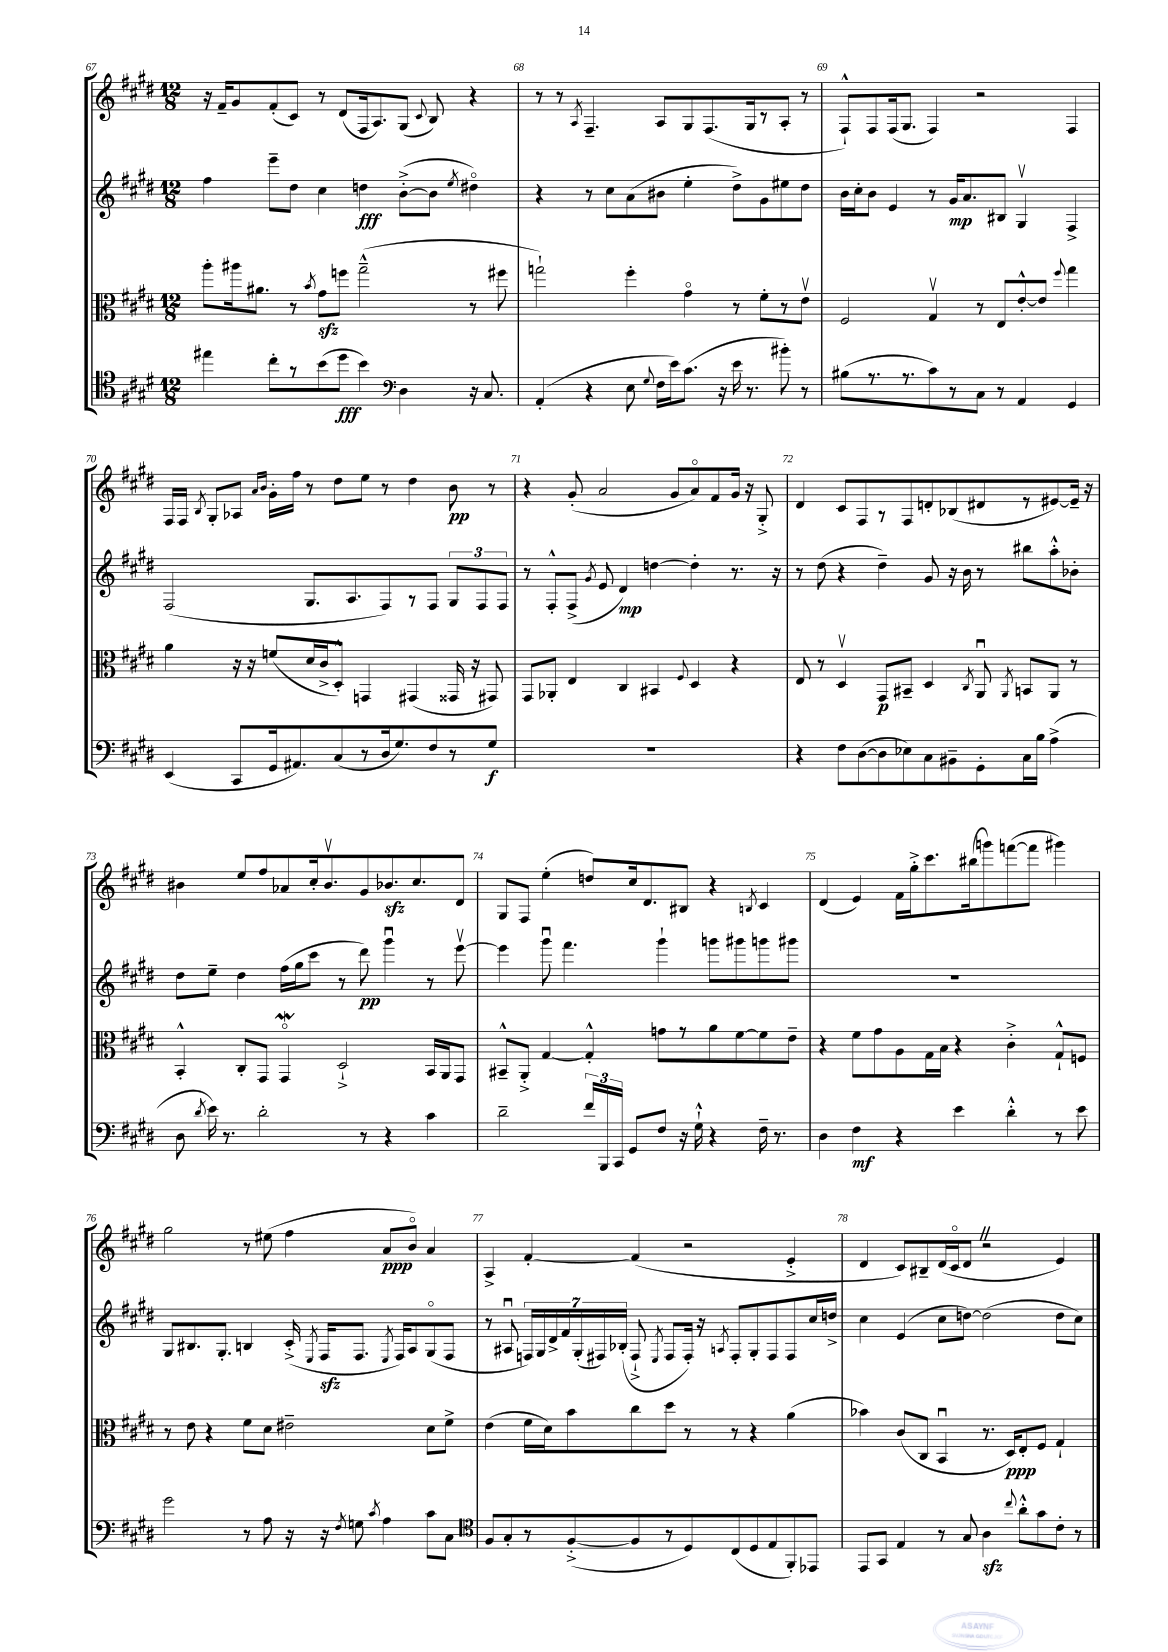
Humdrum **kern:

**kern	**dynam	**kern	**dynam	**kern	**dynam	**kern	**dynam
*part4	*part4	*part3	*part3	*part2	*part2	*part1	*part1
*staff4	*staff4	*staff3	*staff3	*staff2	*staff2	*staff1	*staff1
*clefC4	*	*clefC3	*	*clefG2	*	*clefG2	*
*k[f#c#g#d#]	*	*k[f#c#g#d#]	*	*k[f#c#g#d#]	*	*k[f#c#g#d#]	*
*M12/8	*	*M12/8	*	*M12/8	*	*M12/8	*
=67	=67	=67	=67	=67	=67	=67	=67
4ee#X\	.	8aa'\L	.	4ff#\	.	16r	.
.	.	.	.	.	.	16f#~/KL	.
.	.	16aa#X\k	.	.	.	8g#/	.
.	.	8.a#X\J	.	.	.	.	.
8cc#'\L	.	.	.	8eee~\L	.	(8f#'/	.
8r	.	8r	.	8dd#\J	.	8c#/J)	.
.	.	8qb/	.	.	.	.	.
(8b\	.	8g#zz\L	.	4cc#\	.	8r	.
8dd#\J	fff	8ffn\J	.	.	.	(8d#/L	.
4b\)	.	(2gg#~^^\	.	4ddn\	fff	16F#/k	.
.	.	.	.	.	.	8.A/)	.
*clefF4	*	*	*	*	*	*	*
4D#\	.	.	.	([8b'^\L	.	(8G#/J	.
.	.	.	.	.	.	8qqc#/	.
.	.	.	.	8b\J]	.	8B/)	.
.	.	.	.	8qee/	.	.	.
16r	.	8r	.	4dd#X\)	.	4r	.
8.C#/	.	.	.	.	.	.	.
.	.	8ff#X\	.	.	.	.	.
=68	=68	=68	=68	=68	=68	=68	=68
(4AA'/	.	2ggn`\)	.	4r	.	8r	.
.	.	.	.	.	.	8r	.
.	.	.	.	.	.	8qA/	.
4r	.	.	.	8r	.	4.F#~/	.
.	.	.	.	8cc#\L	.	.	.
8E\	.	4ff#'\	.	(8a\	.	.	.
8qqG#/	.	.	.	.	.	.	.
16F#\LL	.	.	.	8b#X\J	.	8A/L	.
16e\J)	.	.	.	.	.	.	.
(8.c#\J	.	4g#\	.	4ee'\	.	8G#/	.
.	.	.	.	.	.	(8.F#/	.
16r	.	.	.	.	.	.	.
16e\	.	8r	.	8dd#^\L)	.	.	.
8.r	.	.	.	.	.	16G#/k	.
.	.	8f#'\L	.	8g#\	.	8r	.
8b#X'\)	.	8r	.	8ee#X\	.	8A'/J	.
8r	.	8ev\J	.	8dd#\J	.	8r	.
=69	=69	=69	=69	=69	=69	=69	=69
(8B#X\L	.	2F#/	.	16b\LL	.	8F#`^^/L)	.
.	.	.	.	16cc#'\J	.	.	.
8.r	.	.	.	8b\J	.	8F#/	.
.	.	.	.	4e/	.	(16F#/k	.
8.r	.	.	.	.	.	8.G#/J	.
8c#\)	.	4G#v/	.	8r	.	4F#/)	.
8r	.	.	.	16g#/KL	mp	.	.
.	.	.	.	8.a/	.	.	.
8C#\J	.	8r	.	.	.	2r	.
8r	.	8E/L	.	8B#X/J	.	.	.
4AA/	.	[8e'^^/	.	4G#v/	.	.	.
.	.	8e/J]	.	.	.	.	.
.	.	8qqff#/	.	.	.	.	.
4GG#/	.	4gg#\	.	4F#^/	.	4F#/	.
!!LO:LB:g=z
=70	=70	=70	=70	=70	=70	=70	=70
(4EE/	.	4a\	.	(2F#/	.	16F#/LL	.
.	.	.	.	.	.	16F#/JJ	.
.	.	.	.	.	.	8qB/	.
.	.	.	.	.	.	8G#'/L	.
8CC#/L	.	16r	.	.	.	8A-X/J	.
.	.	16r	.	.	.	.	.
.	.	.	.	.	.	16qqa/LL	.
.	.	.	.	.	.	16qqb/JJ	.
16GG#/k	.	(8fn/L	.	.	.	16g#'\LL	.
8.AA#X/)	.	.	.	.	.	16ff#\JJ	.
.	.	16d#/L	.	8.G#/L	.	8r	.
.	.	16c#^/J	.	.	.	.	.
(8C#/	.	8D#'^^/J)	.	.	.	8dd#\L	.
.	.	.	.	8.A/	.	.	.
8r	.	4GGn/	.	.	.	8ee\J	.
16D#/k	.	.	.	8F#/)	.	8r	.
8.G#/)	.	.	.	.	.	.	.
.	.	(4GG#X/	.	8r	.	4dd#\	.
8F#/	.	.	.	8F#/J	.	.	.
8r	.	16GG##X/	.	12G#/L	.	8b\	pp
.	.	16r	.	.	.	.	.
.	.	.	.	12F#/	.	.	.
8G#/J	f	8GG#X/)	.	.	.	8r	.
.	.	.	.	12F#/J	.	.	.
=71	=71	=71	=71	=71	=71	=71	=71
1.r	.	8GG#/L	.	8r	.	4r	.
.	.	8AA-X'/J	.	8F#'^^/L	.	.	.
.	.	4E/	.	(8F#^/J	.	(8g#'/	.
.	.	.	.	8qg#/	.	.	.
.	.	.	.	8e/	.	2a/	.
.	.	4C#/	.	4d#/)	mp	.	.
.	.	4BB#X/	.	[4ddn\	.	.	.
.	.	.	.	.	.	8g#/L	.
.	.	8qqF#/	.	.	.	.	.
.	.	4D#/	.	4dd'\]	.	8a/)	.
.	.	.	.	.	.	8f#/	.
.	.	4r	.	8.r	.	16g#/Jk	.
.	.	.	.	.	.	16r	.
.	.	.	.	.	.	8G#'^/	.
.	.	.	.	16r	.	.	.
=72	=72	=72	=72	=72	=72	=72	=72
4r	.	8E/	.	8r	.	4d#/	.
.	.	8r	.	(8dd#\	.	.	.
8F#\L	.	4D#v/	.	4r	.	8c#/L	.
([8D#\	.	.	.	.	.	8F#/	.
8D#\]	.	8GG#/L	p	4dd#~\)	.	8r	.
8E-X\)	.	8BB#X~/J	.	.	.	8F#/	.
8C#\	.	4D#/	.	8g#/	.	8dn'/	.
8BB#X~\	.	.	.	16r	.	(8B-X/	.
.	.	.	.	16b\	.	.	.
.	.	8qC#/	.	.	.	.	.
8GG#'\	.	8AAu/	.	8r	.	8d#X/	.
.	.	8qAA/	.	.	.	.	.
16C#\L	.	8BBn/L	.	8bb#X\L	.	8r	.
16B\JJ	.	.	.	.	.	.	.
(4A^\	.	8AA/J	.	8aa'^^\	.	[8e#X/)	.
.	.	8r	.	8b-X'\J	.	16e#~/Jk]	.
.	.	.	.	.	.	16r	.
!!LO:LB:g=z
=73	=73	=73	=73	=73	=73	=73	=73
8D#\	.	4BB'^^/	.	8dd#\L	.	4b#X\	.
8qd#/	.	.	.	.	.	.	.
16e\)	.	.	.	8ee~\J	.	.	.
8.r	.	.	.	.	.	.	.
.	.	8C#'/L	.	4dd#\	.	8ee/L	.
2d#'\	.	8GG#/J	.	.	.	8ff#/	.
.	.	4GG#W/	.	(16ff#\LL	.	8a-X/	.
.	.	.	.	16gg#\J	.	.	.
.	.	.	.	8ccc#\J	.	16cc#'/k	.
.	.	.	.	.	.	8.b#v/	.
.	.	2D#`^/	.	8r	.	.	.
8r	.	.	.	8ddd#\)	pp	8g#/	.
4r	.	.	.	4ggg#u\	.	8.b-Xzz/	.
.	.	.	.	.	.	8.cc#/	.
4c#\	.	16BB/LL	.	8r	.	.	.
.	.	16AA/J	.	.	.	.	.
.	.	8GG#/J	.	[8eeev\	.	8d#/J	.
=74	=74	=74	=74	=74	=74	=74	=74
2d#~\	.	8BB#X~^^/L	.	4eee\]	.	8G#/L	.
.	.	8AA'^/J	.	.	.	8F#/J	.
.	.	[4G#/	.	8ggg#u\	.	(4ee'\	.
.	.	.	.	4.fff#\	.	.	.
24f#/LL	.	4G#'^^/]	.	.	.	8ddn/L)	.
24BBB/	.	.	.	.	.	.	.
24CC#/JJ	.	.	.	.	.	.	.
8GG#/L	.	.	.	.	.	16cc#/k	.
.	.	.	.	.	.	8.d#/	.
8F#/J	.	8gn\L	.	4ggg#`\	.	.	.
16r	.	8r	.	.	.	8B#X/J	.
16G#`^^\	.	.	.	.	.	.	.
4r	.	8a\	.	8gggn\L	.	4r	.
.	.	[8f#\	.	8ggg#X\	.	.	.
.	.	.	.	.	.	8qBn/	.
16F#~\	.	8f#\]	.	8gggn\	.	4c#/	.
8.r	.	.	.	.	.	.	.
.	.	8e~\J	.	8ggg#X\J	.	.	.
=75	=75	=75	=75	=75	=75	=75	=75
4D#\	.	4r	.	1.r	.	(4d#/	.
4F#\	mf	8f#\L	.	.	.	4e/)	.
.	.	8g#\	.	.	.	.	.
4r	.	8A\	.	.	.	16f#\LL	.
.	.	.	.	.	.	16gg#'^\J	.
.	.	16G#\L	.	.	.	8.ccc#\	.
.	.	16B\JJ	.	.	.	.	.
4e\	.	4r	.	.	.	.	.
.	.	.	.	.	.	(16bb#X\k	.
.	.	.	.	.	.	8gggn\)	.
4d#'^^\	.	4c#'^\	.	.	.	([8fffn\	.
.	.	.	.	.	.	8fff\J]	.
8r	.	8G#`^^/L	.	.	.	4ggg#X\)	.
8e\	.	8Fn/J	.	.	.	.	.
!!LO:LB:g=z
=76	=76	=76	=76	=76	=76	=76	=76
2g#\	.	8r	.	8G#/L	.	2gg#\	.
.	.	8e\	.	8.B#X/	.	.	.
.	.	4r	.	.	.	.	.
.	.	.	.	8.G#'/J	.	.	.
8r	.	8f#\L	.	4Bn/	.	8r	.
8A\	.	8d#\J	.	.	.	(8ee#X\	.
16r	.	2e#X~\	.	(16c#'^/	.	4ff#\	.
.	.	.	.	8qE/	.	.	.
16r	.	.	.	16F#zz/KL	.	.	.
8qF#/	.	.	.	.	.	.	.
8Gn\	.	.	.	8.F#/J	.	.	.
8qc#/	.	.	.	.	.	.	.
4A\	.	.	.	.	.	8a/L	ppp
.	.	.	.	8qE/	.	.	.
.	.	.	.	16F#/KL)	.	.	.
.	.	.	.	8A/	.	8b/J)	.
8c#\L	.	8d#\L	.	(8G#/	.	4a/	.
8C#\J	.	8f#^\J	.	8F#/J	.	.	.
=77	=77	=77	=77	=77	=77	=77	=77
*clefC4	*	*	*	*	*	*	*
8F#/L	.	(4e\	.	8r	.	4A^/	.
8G#'/	.	.	.	8A#Xu/	.	.	.
8r	.	16f#\LL	.	28Fn/LL)	.	[4f#'/	.
.	.	.	.	28G#/	.	.	.
.	.	16d#\J)	.	.	.	.	.
.	.	.	.	28d#^/	.	.	.
.	.	.	.	28f#/	.	.	.
([8F#'^/	.	8b\	.	.	.	.	.
.	.	.	.	(28G#'/	.	.	.
.	.	.	.	28F#X/)	.	.	.
.	.	.	.	(28B-X'/JJ	.	.	.
8F#/]	.	8cc#\	.	8F#`^/	.	(4f#/]	.
.	.	.	.	8qE/	.	.	.
8r	.	8dd#\J	.	8F#/L	.	.	.
8D#/)	.	8r	.	16F#'/Jk)	.	2r	.
.	.	.	.	16r	.	.	.
.	.	.	.	8qAn/	.	.	.
(8C#/	.	8r	.	8F#'/L	.	.	.
8D#/	.	4r	.	8G#'/	.	.	.
8E/	.	.	.	8F#/	.	.	.
8FF#'/)	.	(4a\	.	8F#/	.	4e'^/	.
8EE-X/J	.	.	.	16cc#/L	.	.	.
.	.	.	.	16ddn^/JJ	.	.	.
=78	=78	=78	=78	=78	=78	=78	=78
8EE/L	.	4b-X\)	.	4cc#\	.	4d#/	.
8GG#/J	.	.	.	.	.	.	.
4E/	.	(8c#/L	.	(4e/	.	8c#/L)	.
.	.	8C#/J	.	.	.	8B#X~/	.
8r	.	4BBu/	.	8cc#\L	.	(16d#/L	.
.	.	.	.	.	.	16c#/J	.
8G#/	.	.	.	[8ddn\J)	.	8d#Z/J	.
4Azz\	.	8.r	.	(2dd\]	.	2r	.
.	.	16D#/KL)	ppp	.	.	.	.
8qqcc#/	.	.	.	.	.	.	.
8a'^^\L	.	8E'/	.	.	.	.	.
8g#\	.	8F#/J	.	.	.	.	.
8c#'\J	.	4G#`/	.	8dd\L	.	4e/)	.
8r	.	.	.	8cc#\J)	.	.	.
==	==	==	==	==	==	==	==
*-	*-	*-	*-	*-	*-	*-	*-
